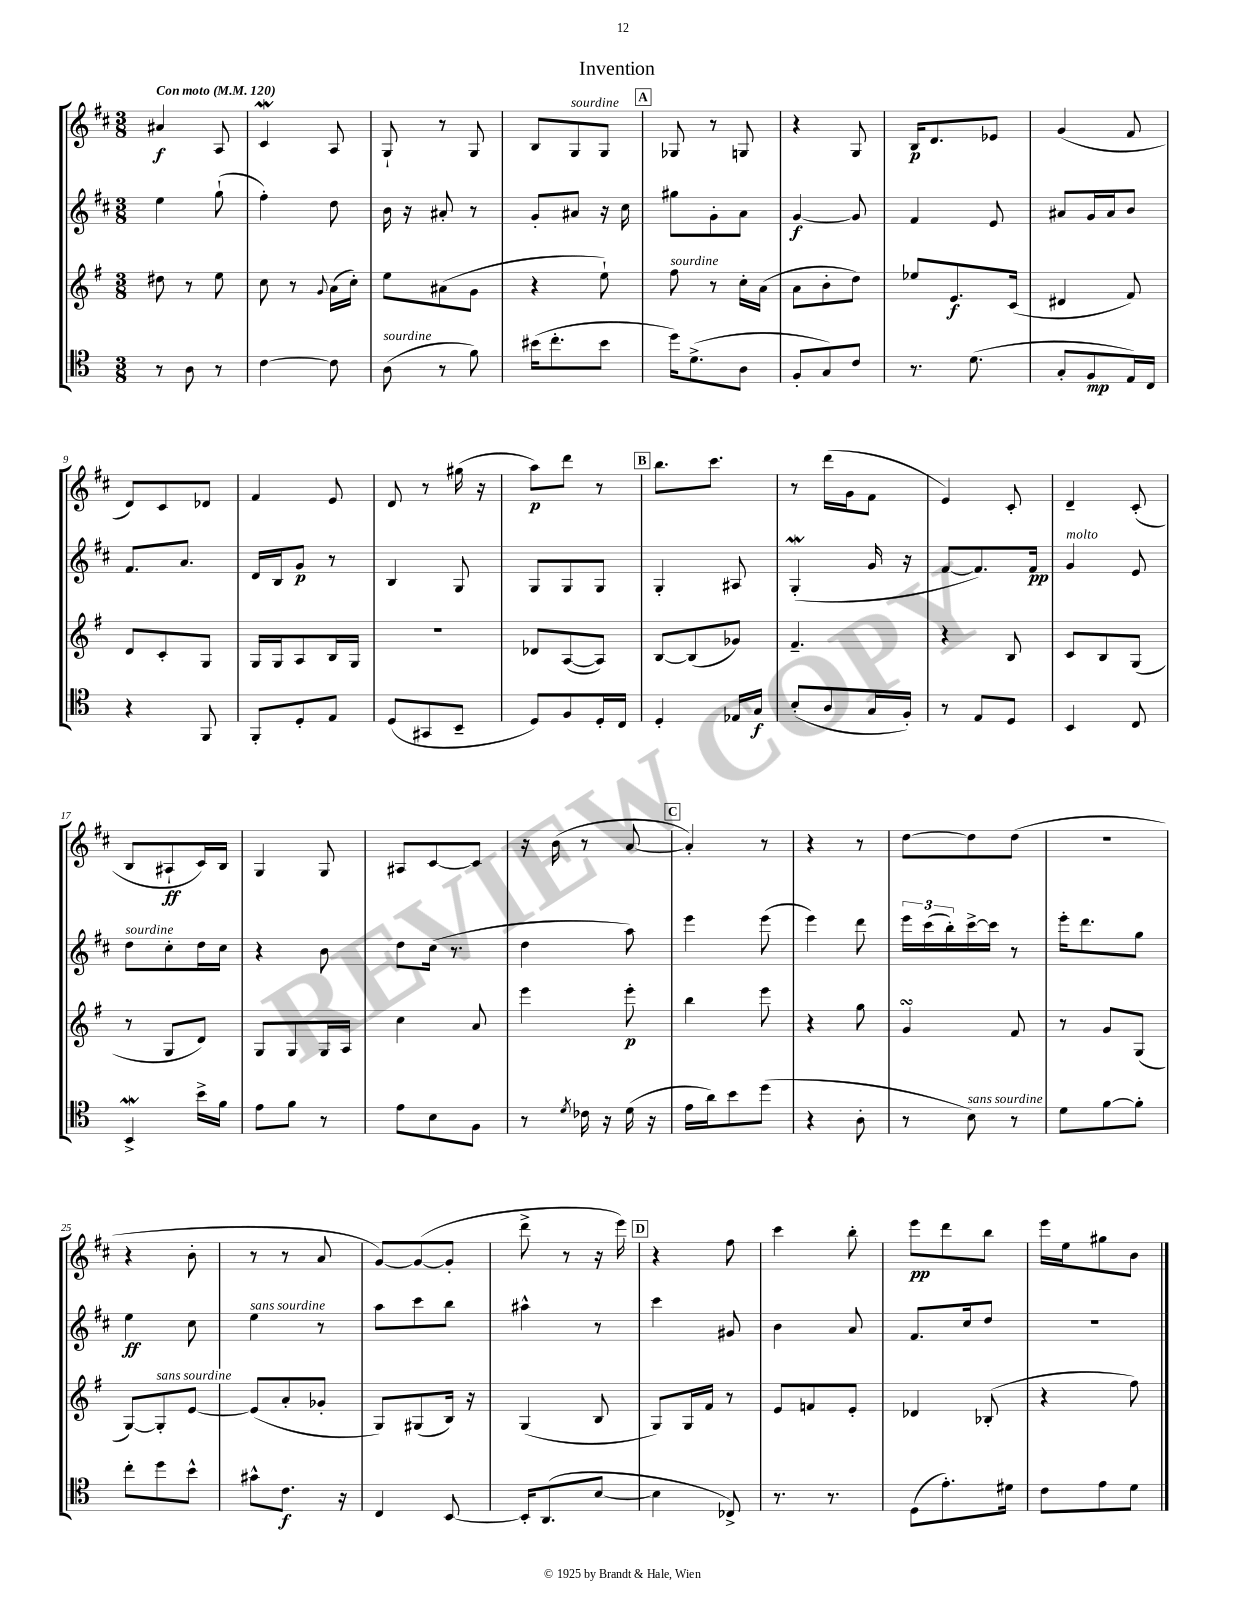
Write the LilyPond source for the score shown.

\header { title = "Invention" }
<<
\new StaffGroup <<
\new Staff = "s0" {
    \clef treble \key d \major \numericTimeSignature \time 3/8 \tempo "Con moto" 4 = 120
    ais'4\f a8 |
    cis'4\mordent a8 |
    g8-! r8 g8 |
    b8 g8^\markup { \italic "sourdine" } g8 |
    \mark \markup { \box "A" } ges8 r8 g8 |
    r4 g8 |
    b16\p d'8. ees'8 |
    g'4( fis'8 |
    d'8) cis'8 des'8 |
    fis'4 e'8 |
    d'8 r8 gis''16( r16 |
    a''8\p) d'''8 r8 |
    \mark \markup { \box "B" } b''8. cis'''8. |
    r8 d'''16( g'16 fis'8 |
    e'4) cis'8-. |
    d'4-- cis'8-.( |
    b8 ais8-!\ff cis'16) b16 |
    g4 g8 |
    ais8 cis'8~ cis'8 |
    r16 b'16( r8 a'8~ |
    \mark \markup { \box "C" } a'4-.) r8 |
    r4 r8 |
    d''8~ d''8 d''8( |
    R4. |
    r4 b'8-. |
    r8 r8 a'8 |
    g'8~) g'8~( g'8-. |
    d'''8-> r8 r16 e'''16) |
    \mark \markup { \box "D" } r4 fis''8 |
    cis'''4 b''8-. |
    e'''8\pp d'''8 b''8 |
    e'''16 e''16 gis''8 b'8 \bar "|." |
}
\new Staff = "s1" {
    \clef treble \key d \major \numericTimeSignature \time 3/8
    e''4 g''8-!( |
    fis''4-.) d''8 |
    b'16 r16 ais'8-. r8 |
    g'8-. ais'8 r16 cis''16 |
    \mark \markup { \box "A" } gis''8 g'8-. a'8 |
    g'4~\f g'8 |
    fis'4 e'8 |
    ais'8 g'16 ais'16 b'8 |
    fis'8. a'8. |
    d'16 b16 g'8\p r8 |
    b4 g8 |
    g8 g8 g8 |
    \mark \markup { \box "B" } g4-. ais8 |
    g4-.\mordent( g'16 r16 |
    fis'8~ fis'8.) fis'16\pp |
    g'4^\markup { \italic "molto" } e'8 |
    d''8^\markup { \italic "sourdine" } cis''8-. d''16 cis''16 |
    r4 b'8 |
    d''8 cis''16( r8. |
    d''4 a''8) |
    \mark \markup { \box "C" } e'''4 e'''8( |
    e'''4) d'''8 |
    \tuplet 3/2 { e'''16 cis'''16( b''16-.) } cis'''16~-> cis'''16 r8 |
    e'''16-. d'''8. g''8 |
    e''4\ff cis''8 |
    e''4^\markup { \italic "sans sourdine" } r8 |
    a''8 cis'''8 b''8 |
    ais''4-^ r8 |
    \mark \markup { \box "D" } cis'''4 gis'8 |
    b'4 a'8 |
    fis'8. cis''16 d''8 |
    R4. \bar "|." |
}
\new Staff = "s2" {
    \clef treble \key g \major \numericTimeSignature \time 3/8
    dis''8 r8 e''8 |
    c''8 r8 \appoggiatura { g'8 } a'16( c''16-.) |
    e''8 ais'8( g'8 |
    r4 e''8-!) |
    \mark \markup { \box "A" } fis''8^\markup { \italic "sourdine" } r8 c''16-. a'16( |
    a'8 b'8-. d''8) |
    ees''8 e'8.\f c'16( |
    dis'4 fis'8) |
    d'8 c'8-. g8 |
    g16 g16 a8 b16 g16 |
    R4. |
    des'8 a8~( a8) |
    \mark \markup { \box "B" } b8~ b8( ges'8) |
    fis'4.-- |
    r4 b8 |
    c'8 b8 g8( |
    r8 g8 d'8) |
    g8 g8 g16 a16 |
    c''4 a'8 |
    e'''4 e'''8-.\p |
    \mark \markup { \box "C" } b''4 e'''8 |
    r4 g''8 |
    g'4\turn fis'8 |
    r8 g'8 g8( |
    g8~) g8-.^\markup { \italic "sans sourdine" } e'8~ |
    e'8( a'8-. ges'8-. |
    g8) gis8( b16) r16 |
    g4( b8 |
    \mark \markup { \box "D" } g8) g16 fis'16 r8 |
    e'8 f'8 e'8-. |
    des'4 bes8-.( |
    r4 fis''8) \bar "|." |
}
\new Staff = "s3" {
    \clef tenor \key c \major \numericTimeSignature \time 3/8
    r8 a8 r8 |
    c'4~ c'8 |
    a8^\markup { \italic "sourdine" }( r8 f'8) |
    bis'16( c''8.-. bis'8 |
    \mark \markup { \box "A" } d''16) d'8.->( a8 |
    f8-. g8) c'8 |
    r8. d'8.( |
    g8-. f8\mp e16) c16 |
    r4 f,8 |
    f,8-. d8-. e8 |
    d8( gis,8 b,8-- |
    d8) f8 d16-. c16 |
    \mark \markup { \box "B" } d4-. ees16 g16\f |
    b8-.( a8 g16 f16-.) |
    r8 e8 d8 |
    b,4 c8 |
    b,4->\mordent b'16-> f'16 |
    e'8 f'8 r8 |
    e'8 b8 f8 |
    r8 \acciaccatura { d'8 } ces'16 r16 d'16( r16 |
    \mark \markup { \box "C" } e'16 a'16) b'8 d''8( |
    r4 a8-. |
    r8 b8^\markup { \italic "sans sourdine" }) r8 |
    d'8 f'8~ f'8-. |
    c''8-. d''8 b'8-^ |
    gis'8-^ c'8.\f r16 |
    c4 b,8~ |
    b,16-. a,8.( b8~ |
    \mark \markup { \box "D" } b4 ces8->) |
    r8. r8. |
    d8( e'8.-.) dis'16 |
    c'8 e'8 d'8 \bar "|." |
}
>>
>>
